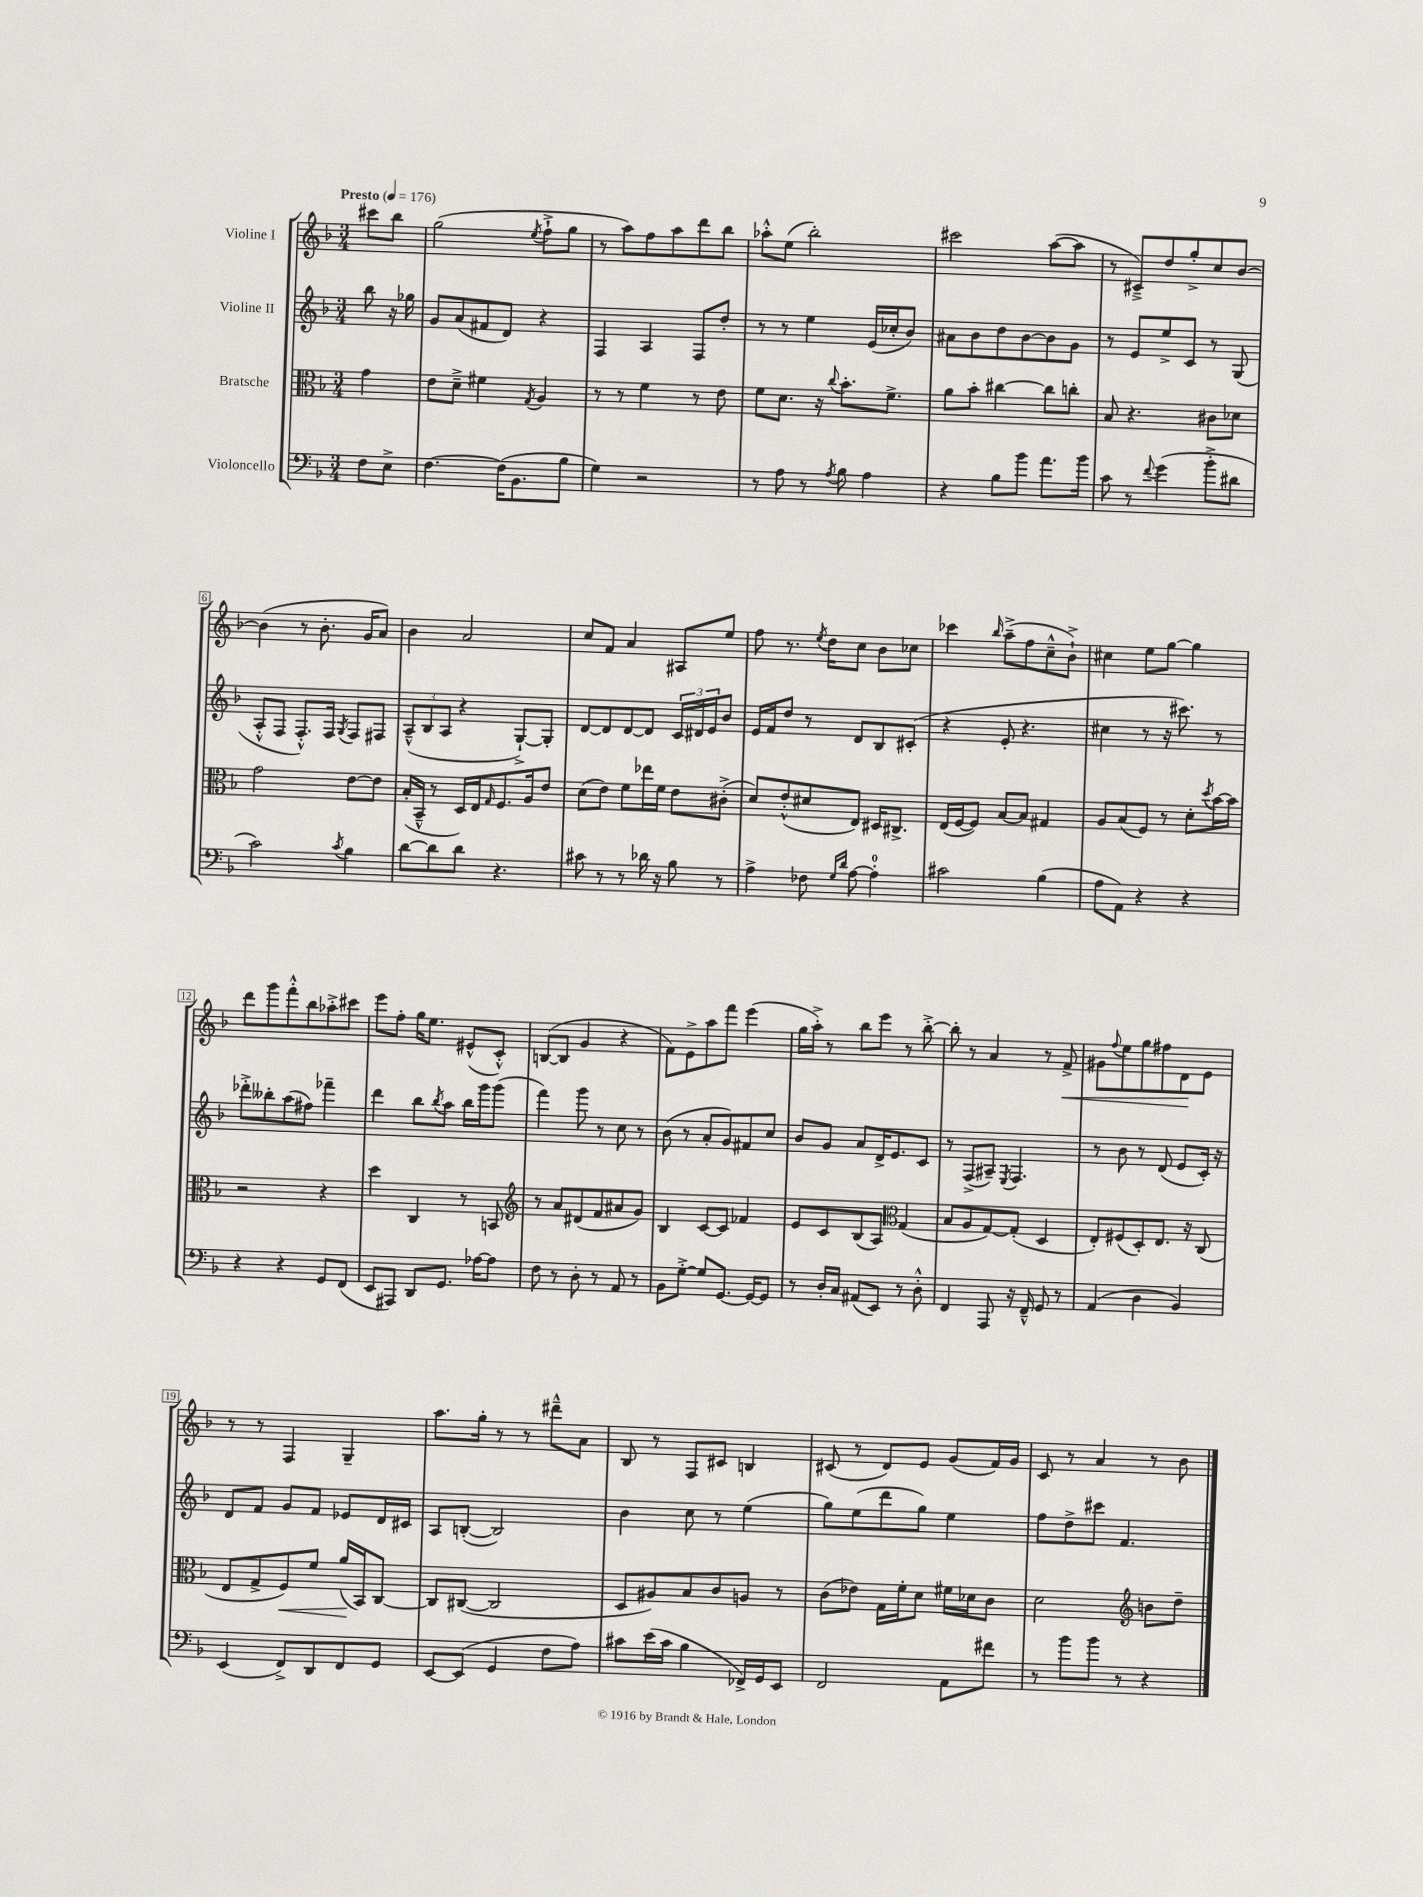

**kern	**kern	**dynam	**kern	**kern	**dynam
*part4	*part3	*part3	*part2	*part1	*part1
*staff4	*staff3	*staff3	*staff2	*staff1	*staff1
*I"Violoncello	*I"Bratsche	*	*I"Violine II	*I"Violine I	*
*clefF4	*clefC3	*	*clefG2	*clefG2	*
*k[b-]	*k[b-]	*	*k[b-]	*k[b-]	*
*M3/4	*M3/4	*	*M3/4	*M3/4	*
*MM176	*MM176	*	*MM176	*MM176	*
=	=	=	=	=	=
!	!	!	!	!LO:TX:a:B:t=Presto	!
8F\L	4g\	.	8bb-\	8ccc#X\L	.
8E^\J	.	.	16r	8bb-\J	.
.	.	.	16gg-X\	.	.
=1	=1	=1	=1	=1	=1
[4.F\	8e\L	.	8g/L	(2gg\	.
.	8d~^\J	.	(8a/	.	.
.	4f#X\	.	8f#X/	.	.
(16F\KL]	.	.	8d/J)	.	.
8.BB-\	.	.	.	.	.
.	8qG/	.	.	8qee/	.
.	4A/	.	4r	8ff`^\L	.
8B-\J	.	.	.	8gg\J	.
=2	=2	=2	=2	=2	=2
4G\)	8r	.	4F/	8r	.
.	8r	.	.	8aa\L)	.
2r	4f\	.	4A/	8ff\	.
.	.	.	.	8aa\	.
.	8r	.	8F/L	8ddd\	.
.	8e\	.	8dd'/J	8bb-\J	.
=3	=3	=3	=3	=3	=3
8r	8f\L	.	8r	8aa-X'^^\L	.
8A\	8.d\J	.	8r	(8ee\J	.
8r	.	.	4ee\	2bb-'\)	.
.	16r	.	.	.	.
8qA/	8qqcc/	.	.	.	.
8B-\	8.b-'\L	.	.	.	.
4A\	.	.	(16e/LL	.	.
.	8.f^\J	.	16cc-X'/J	.	.
.	.	.	8b-/J)	.	.
=4	=4	=4	=4	=4	=4
4r	8a\L	.	8a#X\L	2ccc#X\	.
.	8b-'\J	.	8b-\	.	.
8B-\L	[4cc#X\	.	8dd\	.	.
8b-\J	.	.	[8b-\	.	.
8.a\L	8cc#\L]	.	8b-\]	([8aa\L	.
.	8ccn'\J	.	8g\J	8aa\J]	.
16b-\Jk	.	.	.	.	.
=5	=5	=5	=5	=5	=5
8c\	8B-/	.	8r	8r	.
8r	4.r	.	8e/L	8c#X~^/L)	.
8qqf/	.	.	.	.	.
(4g\	.	.	8ee^/	8dd/	.
.	.	.	8c/J	8gg'^/	.
8b-'^\L	8c#X\L	.	8r	8cc/	.
8d#X\J	8d-X\J	.	(8G/	[8b-/J	.
!!LO:LB:g=z
=6	=6	=6	=6	=6	=6
2c\)	2g\	.	8A'^^/L	(4b-\]	.
.	.	.	8F/J	.	.
.	.	.	8.F'^^/L)	8r	.
.	.	.	.	8.b-'\	.
.	.	.	16F/Jk	.	.
8qc/	.	.	8qG/	.	.
4B-\	[8e\L	.	8F/L	.	.
.	.	.	.	16g/KL	.
.	8e\J]	.	8F#X/J	8a/J)	.
=7	=7	=7	=7	=7	=7
[8d\L	(16B-'/LL	.	(12A~^^/L	4b-\	.
.	16BB-~^^/JJ	.	.	.	.
.	.	.	12B-/	.	.
8d\]	8r	.	.	.	.
.	.	.	12A/J	.	.
8d\J	16D/LL)	.	4r	2a/	.
.	16E/J	.	.	.	.
.	16qqG/	.	.	.	.
4.r	8.F/	.	.	.	.
.	.	.	[8G`^/L)	.	.
.	16A/k	.	.	.	.
.	8e/J	.	8G'/J]	.	.
=8	=8	=8	=8	=8	=8
8c#X\	(8d\L	.	[8d/L	8cc/L	.
8r	8e\J)	.	8d/]	8f/J	.
8r	8f\L	.	[8d/	4a/	.
16d-X\	16ee-X\L	.	8d/J]	.	.
16r	16f\JJ	.	.	.	.
8B-\	8e\L	.	24c/LL	8A#X/L	.
.	.	.	24d#X/	.	.
.	.	.	24e/J	.	.
8r	(8c#X'^\J	.	8b-/J	8ee/J	.
=9	=9	=9	=9	=9	=9
4A^\	8d/L)	.	16e/LL	8ff\	.
.	.	.	16f/J	.	.
.	(8e'^^/	.	8dd/J	8.r	.
8F-X\	8d#X/	.	8r	.	.
.	.	.	.	8qee/	.
.	.	.	.	16dd\KL	.
16qqG/LL	.	.	.	.	.
16qqd/JJ	.	.	.	.	.
[8A\	8E/J)	.	8d/L	8cc\J	.
4A'\]	16D#X/KL	.	8B-/	8b-\L	.
.	8.C#X^/J	.	.	.	.
.	.	.	(8c#X'/J	8cc-X\J	.
=10	=10	=10	=10	=10	=10
2c#X\	(16E/LL	.	4r	4ccc-X\	.
.	[16F/J	.	.	.	.
.	8F/J])	.	.	.	.
.	.	.	.	16qqbb-/	.
.	[8B-/L	.	8e'/	(8aa~^\L	.
.	8B-/J]	.	4.r	8ff\	.
(4B-\	4G#X/	.	.	8cc~^^\	.
.	.	.	.	8b-`^\J)	.
=11	=11	=11	=11	=11	=11
8A\L	8A/L	.	4cc#X\	4cc#X\	.
8AA\J)	(8B-/	.	.	.	.
4r	8F/J)	.	8r	8ee\L	.
.	8r	.	16r	[8gg\J	.
.	.	.	8.ccc#X\)	.	.
4r	8d'\L	.	.	4gg\]	.
.	8qdd/	.	.	.	.
.	[16b-\L	.	8r	.	.
.	16b-\JJ]	.	.	.	.
!!LO:LB:g=z
=12	=12	=12	=12	=12	=12
4r	2r	.	8ddd-X'^\L	8ddd\L	.
.	.	.	8bb--X'\	8ggg\	.
4r	.	.	(8aa\	8fff'^^\	.
.	.	.	8ff#X\J)	8bb-\	.
8GG/L	4r	.	4fff-X~\	8aa-X'^\	.
(8FF/J	.	.	.	8ccc#X\J	.
=13	=13	=13	=13	=13	=13
8EE/L	4dd\	.	4ddd\	8eee\L	.
8AAA#X/J)	.	.	.	8ff'\J	.
8DD/L	4C/	.	8bb-\L	16gg\KL	.
.	.	.	.	8.ee\J	.
.	.	.	8qbb-/	.	.
8.GG/J	.	.	8aa\J	.	.
.	8r	.	16bb-\LL	(8e#X^^/L	.
[16A-X\KL	.	.	16ggg\J	.	.
8A-\J]	8BBn/	.	(8ggg\J	8c'^^/J)	.
=14	=14	=14	=14	=14	=14
*	*clefG2	*	*	*	*
8F\	8r	.	4fff\)	([8Bn/L	.
8r	8a/L	.	.	8B/J]	.
8D'\	(8d#X/	.	8ggg\	4g/	.
8r	8f/	.	8r	.	.
8AA/	8a#X/	.	8cc\	4r	.
8r	8g/J)	.	8r	.	.
=15	=15	=15	=15	=15	=15
8BB-\L	4B-/	.	(8b-\	8f\L)	.
[8G'^\J	.	.	8r	8e^\	.
8G/L]	[8c/L	.	8a'/L	8aa\	.
[8.GG/J	8c/J]	.	8g/)	8fff\J	.
.	4f-X/	.	8f#X/	(4eee\	.
16GG/KL_	.	.	.	.	.
8GG/J]	.	.	8cc/J	.	.
=16	=16	=16	=16	=16	=16
8r	8e/L	.	8b-/L	16gg\LL	.
.	.	.	.	16aa'^\JJ)	.
16D'/LL	8c/	.	8g/J	8r	.
16C/JJ	.	.	.	.	.
(8AA#X/L	(8B-/	.	8a/L	8bb-\L	.
8EE/J)	8A/J)	.	16d^/K	8eee\J	.
.	.	.	8.e/	.	.
*	*clefC3	*	*	*	*
8r	(4G/	.	.	8r	.
8D'^^\	.	.	8c/J	[8bb-'^\	.
=17	=17	=17	=17	=17	=17
4FF/	8B-/L	.	8r	8bb-'\]	.
.	8A/	.	(8F^/L	8r	.
8AAA/	[8G/)	.	8A#X~/J)	4a/	.
.	.	.	8qE/	.	.
16r	(8G'/J]	.	4.F/	.	.
16FF~^^/	.	.	.	.	.
8GG/	4D/	.	.	8r	.
!	!	!	!	!	!LO:HP:b
8r	.	.	.	8f^/	<
=18	=18	=18	=18	=18	=18
(4AA/	8E'/L)	.	8r	8g#X\L	.
.	.	.	.	8qqff/	.
.	(8F#X/	.	8b-\	8ee\	.
4D\	8D'/)	.	8r	8gg\	.
.	8.E/J	.	(8d/	8ff#X\	.
4BB-/)	.	.	8e/L	8d\	.
.	16r	.	.	.	.
.	(8C/	.	16c'/Jk)	8e\J	[
.	.	.	16r	.	.
!!LO:LB:g=z
=19	=19	=19	=19	=19	=19
(4EE/	8E/L	.	8d/L	8r	.
.	8G^/	.	8f/J	8r	.
!	!	!LO:HP:b	!	!	!
8FF^/L)	8F/)	<	8g/L	4F/	.
8DD/	8f/J	.	8f/J	.	.
8FF/	(16a/LL	.	8e-X/L	4G~/	.
.	16BB-/J)	[	.	.	.
8GG/J	[8C/J	.	16d/L	.	.
.	.	.	16c#X/JJ	.	.
=20	=20	=20	=20	=20	=20
[8EE/L	8C/L]	.	8A/L	8.aa\L	.
(8EE/J]	([8C#X/J	.	([8Bn'/J	.	.
.	.	.	.	16gg'\Jk	.
4GG/	2C#/]	.	2B/])	8r	.
.	.	.	.	8r	.
8F\L	.	.	.	8ddd#X~^^\L	.
8A\J)	.	.	.	8a\J	.
=21	=21	=21	=21	=21	=21
8c#X\L	8D/L	.	4b-\	8B-/	.
(16e\L	8A#X/)	.	.	8r	.
16c#\JJ	.	.	.	.	.
4B-\	8B-/	.	8cc\	8F/L	.
.	8c/	.	8r	8c#X/J	.
16FF-X^/LL)	8An/J	.	(4ee\	4Bn/	.
16GG/J	.	.	.	.	.
8EE/J	8r	.	.	.	.
=22	=22	=22	=22	=22	=22
2FF/	(8c\L	.	8gg\L)	(8c#X/	.
.	8e-X\J)	.	(8ee\	8r	.
.	16G\LL	.	8ddd\	8d/L)	.
.	16f'\J	.	.	.	.
.	8d\J	.	8gg\J)	8e/J	.
8AA\L	16f#X\LL	.	4ee\	(8g/L	.
.	16d-X\J	.	.	.	.
8f#X\J	8c\J	.	.	16f/L)	.
.	.	.	.	16g/JJ	.
=23	=23	=23	=23	=23	=23
8r	2d\	.	8ff\L	8c/	.
8b-\L	.	.	8dd^\	8r	.
8b-\J	.	.	8ccc#X\J	4a/	.
8r	.	.	4.f/	.	.
*	*clefG2	*	*	*	*
4r	8bn\L	.	.	8r	.
.	8dd~\J	.	.	8b-\	.
==	==	==	==	==	==
*-	*-	*-	*-	*-	*-
